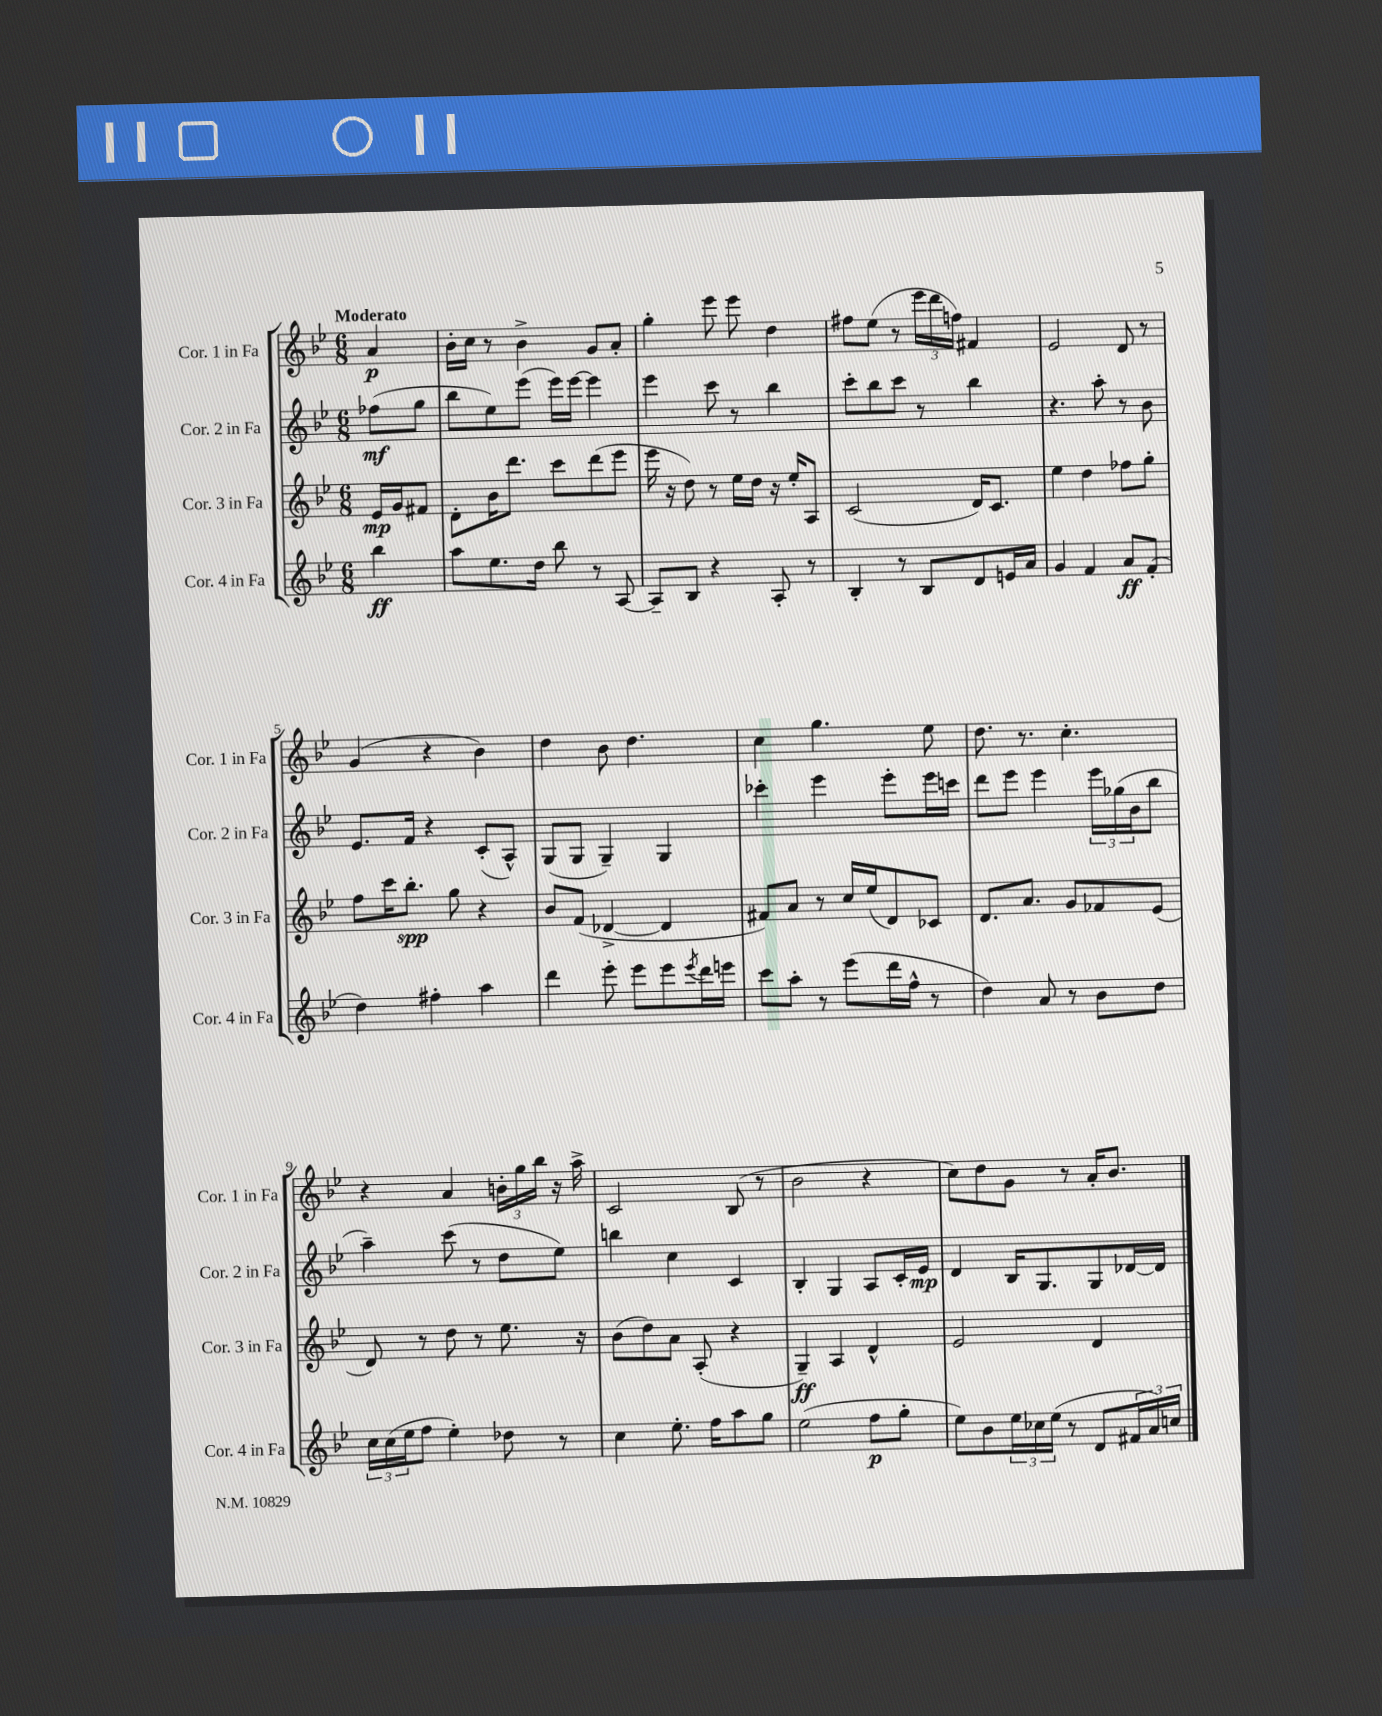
<<
\new StaffGroup <<
\new Staff = "s0" \with { instrumentName = "Cor. 1 in Fa" shortInstrumentName = "Cor. 1 in Fa" } {
    \clef treble \key bes \major \numericTimeSignature \time 6/8 \partial 4 \tempo "Moderato"
    a'4\p |
    bes'16-. c''16 r8 bes'4-> g'8 a'8-. |
    g''4-. ees'''8 ees'''8 d''4 |
    fis''8 ees''8( r8 \tuplet 3/2 { ees'''16 d'''16 f''16) } fis'4 |
    ees'2 d'8 r8 |
    g'4( r4 bes'4) |
    d''4 bes'8 d''4. |
    c''4 g''4. ees''8 |
    d''8. r8. c''4.-. |
    r4 a'4 \tuplet 3/2 { b'16-. g''16 bes''16 } r16 a''16-> |
    c'2 bes8( r8 |
    bes'2 r4 |
    c''8) d''8 g'8 r8 a'16-. bes'8. \bar "|." |
}
\new Staff = "s1" \with { instrumentName = "Cor. 2 in Fa" shortInstrumentName = "Cor. 2 in Fa" } {
    \clef treble \key bes \major \numericTimeSignature \time 6/8 \partial 4
    fes''8\mf( g''8 |
    bes''8 ees''8) ees'''8( ees'''16) ees'''16~ ees'''4 |
    ees'''4 c'''8 r8 bes''4 |
    c'''8-. bes''8 c'''8 r8 bes''4 |
    r4. a''8-. r8 bes'8 |
    ees'8. f'16 r4 c'8-.( a8-^) |
    g8( g8 g4--) g4 |
    ces'''4-. ees'''4 ees'''8-. ees'''16 c'''16 |
    d'''8 ees'''8 ees'''4 \tuplet 3/2 { ees'''16 ges''16( bes'16 } bes''8 |
    a''4--) c'''8( r8 d''8 ees''8) |
    b''4 c''4 c'4 |
    bes4-. g4 a8 c'16-. ees'16\mp |
    d'4 bes16 g8. g8 des'16~ des'16 \bar "|." |
}
\new Staff = "s2" \with { instrumentName = "Cor. 3 in Fa" shortInstrumentName = "Cor. 3 in Fa" } {
    \clef treble \key bes \major \numericTimeSignature \time 6/8 \partial 4
    ees'16\mp g'16 fis'8 |
    d'8-. bes'16 d'''8. c'''8 d'''8( ees'''8 |
    ees'''16 r16 d''8) r8 ees''16 d''16 r16 ees''16-. a8 |
    c'2( d'16) c'8. |
    ees''4 d''4 fes''8 g''8-. |
    f''8 c'''16 bes''8.-.\spp g''8 r4 |
    bes'8 f'8( des'4~-> des'4 |
    fis'8) a'8 r8 c''16 ees''16( d'8) ces'8 |
    d'8. a'8. g'8 fes'8 ees'8( |
    d'8) r8 d''8 r8 ees''8. r16 |
    bes'8( d''8) a'8 a8-.( r4 |
    g4--\ff) a4 d'4-^ |
    ees'2 d'4 \bar "|." |
}
\new Staff = "s3" \with { instrumentName = "Cor. 4 in Fa" shortInstrumentName = "Cor. 4 in Fa" } {
    \clef treble \key bes \major \numericTimeSignature \time 6/8 \partial 4
    bes''4\ff |
    a''8 ees''8. d''16 bes''8 r8 a8~ |
    a8-- bes8 r4 a8-. r8 |
    bes4-. r8 bes8 d'8 e'16 a'16 |
    g'4 f'4 a'8\ff f'8-.( |
    d''4) fis''4-. a''4 |
    d'''4 ees'''8-. ees'''8 ees'''8 \acciaccatura { ees'''8 } d'''16 e'''16 |
    c'''8 a''8-. r8 ees'''8( d'''16 f''16-^ r8 |
    d''4) a'8 r8 bes'8 d''8 |
    \tuplet 3/2 { c''16 c''16( ees''16 } f''8 ees''4-.) des''8 r8 |
    c''4 ees''8.-. f''16 a''8 g''8 |
    ees''2( f''8\p g''8-. |
    ees''8) bes'8 \tuplet 3/2 { ees''16 ces''16 ees''16( } r8 d'8 \tuplet 3/2 { fis'16 a'16) c''16 } \bar "|." |
}
>>
>>
